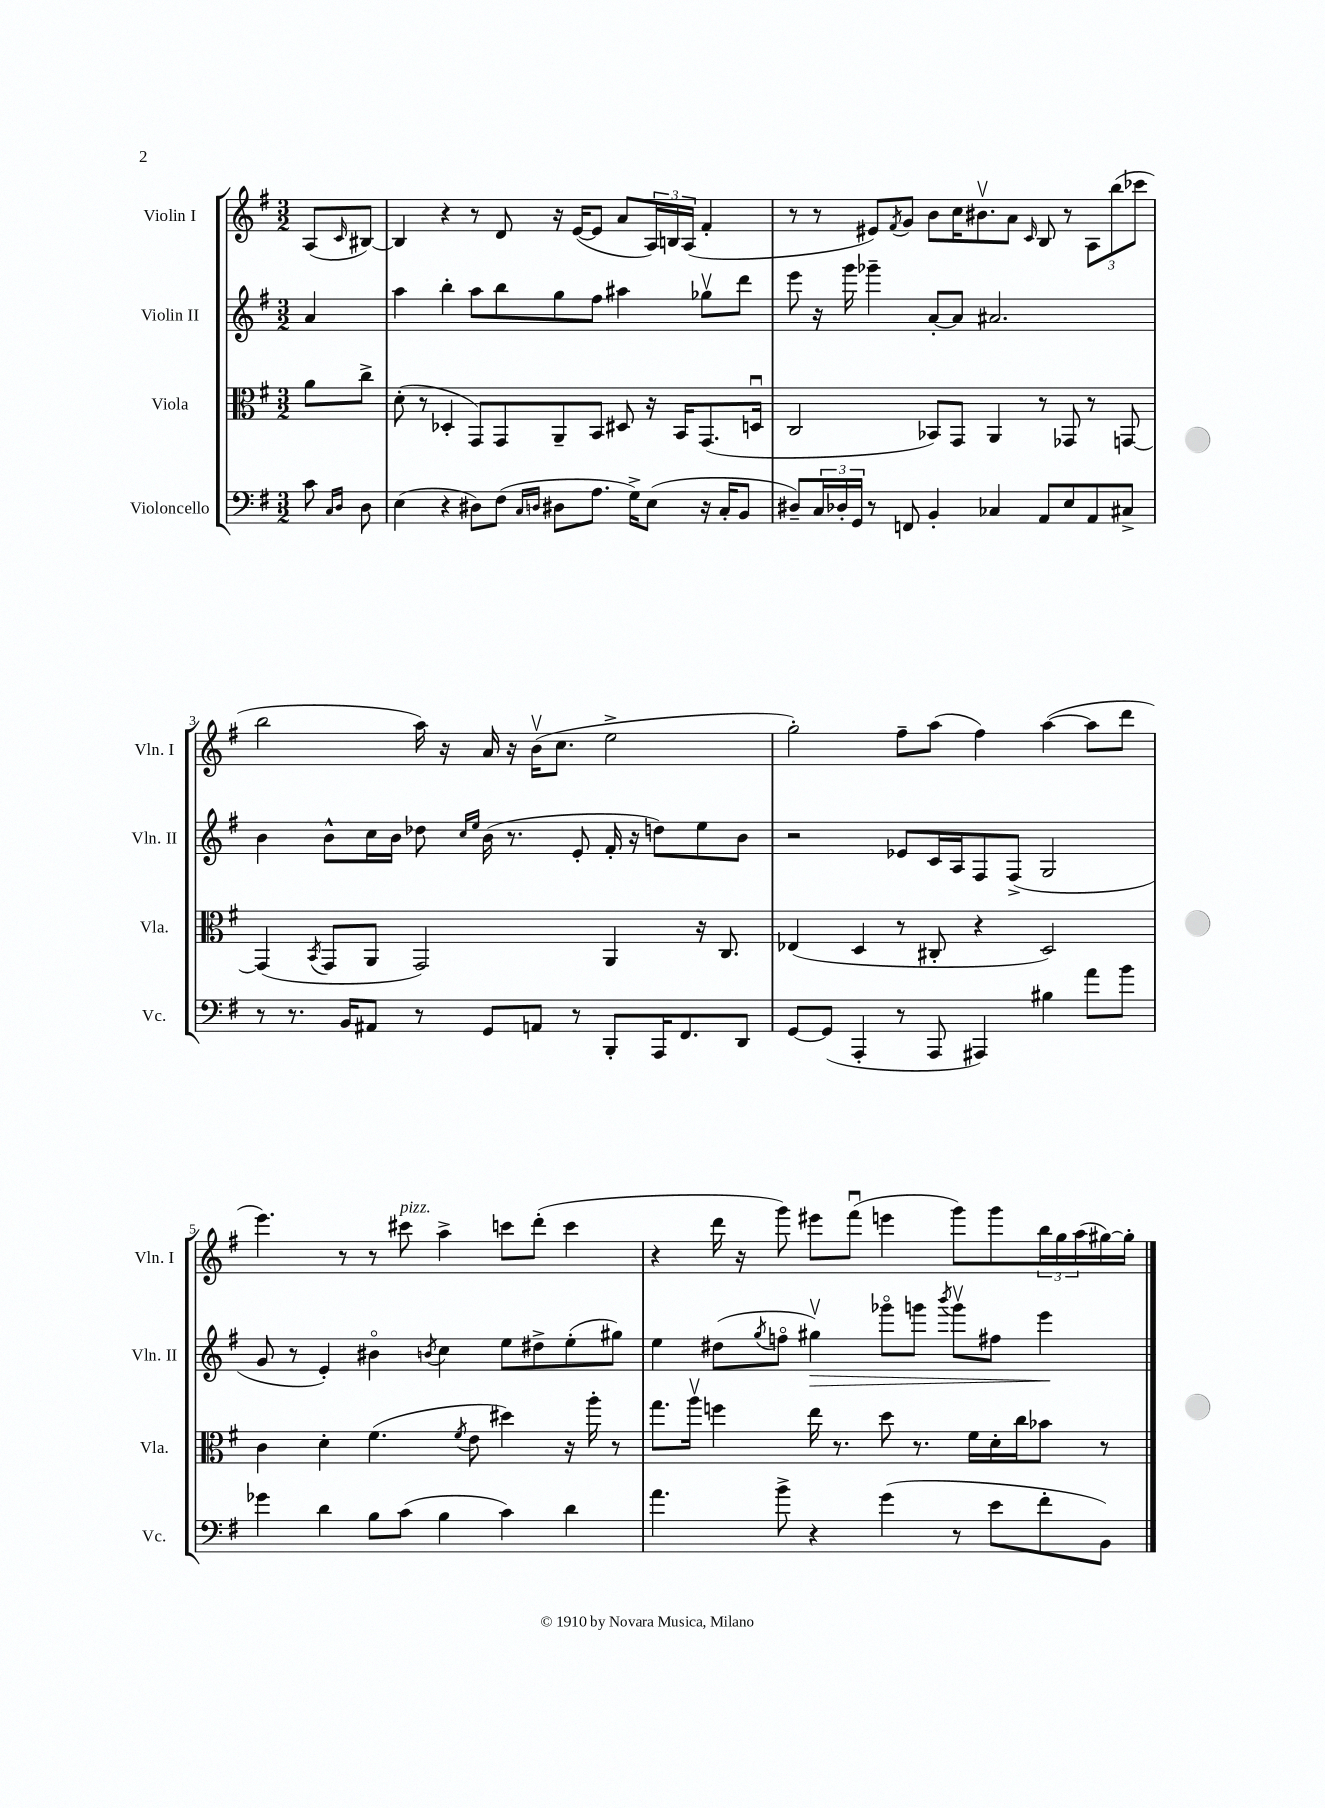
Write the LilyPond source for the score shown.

<<
\new StaffGroup <<
\new Staff = "s0" \with { instrumentName = "Violin I" shortInstrumentName = "Vln. I" } {
    \clef treble \key g \major \numericTimeSignature \time 3/2 \partial 4
    a8( \grace { c'16 } bis8~) |
    bis4 r4 r8 d'8 r16 e'16~( e'8 a'8 \tuplet 3/2 { a16) b16 a16( } fis'4-. |
    r8 r8 eis'8) \acciaccatura { fis'8 } g'8 b'8 c''16 bis'8.\upbow a'8 \grace { c'16 } b8 r8 \tuplet 3/2 { a8 b''8( ces'''8 } |
    b''2 a''16) r16 a'16 r16 b'16\upbow( c''8. e''2-> |
    g''2-.) fis''8-- a''8( fis''4) a''4~( a''8 d'''8 |
    e'''4.) r8 r8 cis'''8^\markup { \italic "pizz." } a''4-> c'''8 d'''8-.( c'''4 |
    r4 d'''16 r16 g'''8) eis'''8 fis'''8\downbow( e'''4 g'''8) g'''8 \tuplet 3/2 { b''16 g''16 a''16( } gis''16~) gis''16-. \bar "|." |
}
\new Staff = "s1" \with { instrumentName = "Violin II" shortInstrumentName = "Vln. II" } {
    \clef treble \key g \major \numericTimeSignature \time 3/2 \partial 4
    a'4 |
    a''4 b''4-. a''8 b''8 g''8 fis''8 ais''4 ges''8\upbow d'''8 |
    e'''8 r16 g'''16 ges'''4-- a'8~-. a'8 ais'2. |
    b'4 b'8-^ c''16 b'16 des''8 \grace { c''16 e''16 } b'16( r8. e'8-. fis'16-. r16 d''8) e''8 b'8 |
    r2 ees'8 c'16 a16 fis8 fis8->( g2 |
    g'8 r8 e'4-.) bis'4\flageolet \acciaccatura { b'8 } c''4 e''8 dis''8-> e''8-.( gis''8) |
    e''4 dis''8( \acciaccatura { g''8 } f''8\flageolet gis''4\upbow\>) ges'''8\flageolet g'''8 \acciaccatura { b'''8 } g'''8\upbow fis''8 e'''4\! \bar "|." |
}
\new Staff = "s2" \with { instrumentName = "Viola" shortInstrumentName = "Vla." } {
    \clef alto \key g \major \numericTimeSignature \time 3/2 \partial 4
    a'8 c''8-> |
    d'8-.( r8 des4-. g,8) g,8 a,8-- b,8 dis8 r16 b,16 g,8.( d16\downbow |
    c2 bes,8) g,8 a,4 r8 ges,8 r8 g,8~ |
    g,4( \acciaccatura { b,8 } g,8 a,8 g,2) a,4 r16 c8. |
    ees4( d4 r8 cis8-. r4 d2) |
    c'4 d'4-. fis'4.( \acciaccatura { fis'8 } e'8 dis''4) r16 a''16-. r8 |
    g''8. a''16\upbow f''4 e''16 r8. d''8 r8. fis'16 d'16-. c''16 bes'8 r8 \bar "|." |
}
\new Staff = "s3" \with { instrumentName = "Violoncello" shortInstrumentName = "Vc." } {
    \clef bass \key g \major \numericTimeSignature \time 3/2 \partial 4
    c'8 \grace { c16 d16 } d8 |
    e4( r4 dis8) fis8( \grace { c16 d16 } dis8 a8. g16->) e8( r16 c16-. b,8 |
    dis8--) \tuplet 3/2 { c16 des16-. g,16 } r8 f,8 b,4-. ces4 a,8 e8 a,8 cis8-> |
    r8 r8. b,16 ais,8 r8 g,8 a,8 r8 b,,8-. a,,16 fis,8. d,8 |
    g,8~ g,8( a,,4-. r8 a,,8 ais,,4) bis4 a'8 b'8 |
    ges'4 d'4 b8 c'8( b4 c'4) d'4 |
    a'4. b'8-> r4 g'4( r8 e'8 fis'8-. b,8) \bar "|." |
}
>>
>>
